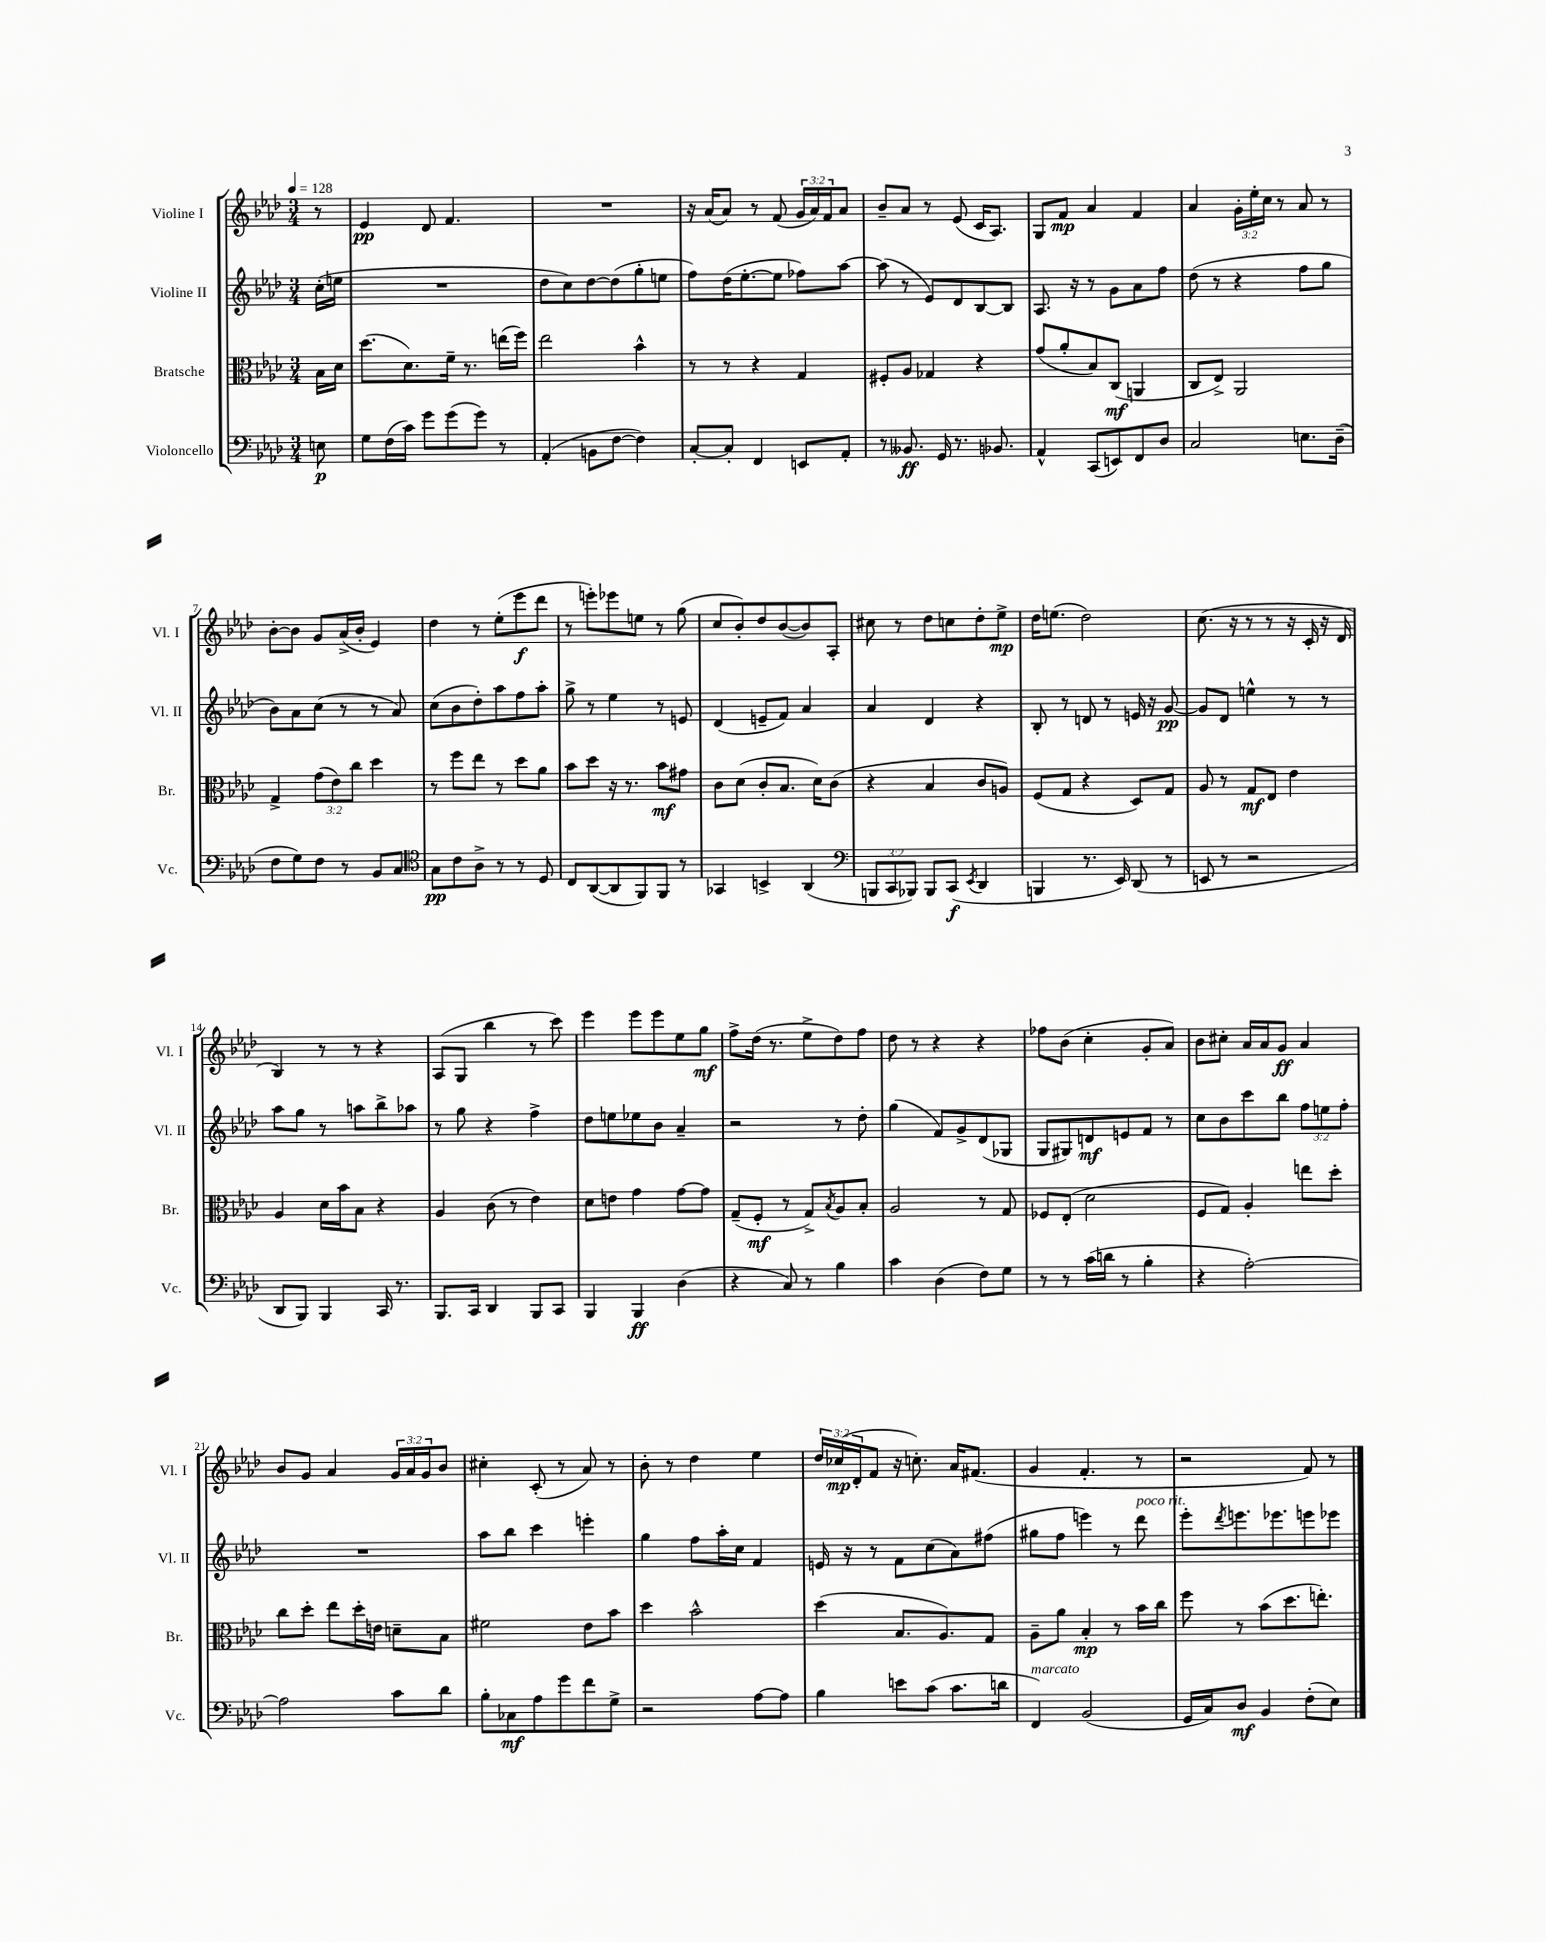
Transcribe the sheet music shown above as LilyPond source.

<<
\new StaffGroup <<
\new Staff = "s0" \with { instrumentName = "Violine I" shortInstrumentName = "Vl. I" } {
    \clef treble \key aes \major \numericTimeSignature \time 3/4 \override Staff.TupletNumber.text = #tuplet-number::calc-fraction-text \partial 8 \tempo 4 = 128
    r8 |
    ees'4\pp des'8 f'4. |
    R2. |
    r16 aes'16( aes'8) r8 f'8( \tuplet 3/2 { g'16 aes'16) f'16 } aes'8 |
    bes'8-- aes'8 r8 ees'8( c'16 aes8.) |
    g8 f'8\mp aes'4 f'4 |
    aes'4 \tuplet 3/2 { g'16-. ees''16-. c''16 } r8 aes'8 r8 |
    bes'8~-. bes'8 g'8 aes'16->( bes'16-. ees'4) |
    des''4 r8 ees''8-.( ees'''8\f des'''8 |
    r8 e'''8-.) ees'''8 e''8 r8 g''8( |
    c''8 bes'8-.) des''8 bes'8~( bes'8) aes8-. |
    cis''8 r8 des''8 c''8 des''8-. ees''8->\mp |
    des''16 e''8.( des''2) |
    c''8.( r16 r8 r8 r16 c'16-. r16 des'16 |
    bes4) r8 r8 r4 |
    aes8( g8 bes''4 r8 c'''8) |
    ees'''4 ees'''8 ees'''8 ees''8 g''8\mf |
    f''8-> des''16( r8. ees''8-> des''8) f''8 |
    des''8 r8 r4 r4 |
    fes''8 bes'8( c''4-. g'8-. aes'8) |
    bes'8 cis''8-. aes'16 aes'16 g'8\ff aes'4 |
    bes'8 g'8 aes'4 \tuplet 3/2 { g'16 aes'16 g'16 } bes'8 |
    cis''4-. c'8-.( r8 aes'8) r8 |
    bes'8-. r8 des''4 ees''4 |
    \tuplet 3/2 { des''16 ces''16\mp( des'16-. } f'8 r16 c''8.-.) aes'16 fis'8.( |
    g'4 f'4.-. r8 |
    r2 f'8) r8 \bar "|." |
}
\new Staff = "s1" \with { instrumentName = "Violine II" shortInstrumentName = "Vl. II" } {
    \clef treble \key aes \major \numericTimeSignature \time 3/4 \override Staff.TupletNumber.text = #tuplet-number::calc-fraction-text \partial 8
    c''16-.( e''16 |
    R2. |
    des''8 c''8) des''8~ des''8( g''8-. e''8 |
    f''8) des''16( ees''8.~-. ees''8 fes''8) aes''8~ |
    aes''8( r8 ees'8) des'8 bes8~ bes8 |
    aes8. r16 r8 g'8 aes'8 f''8 |
    des''8( r8 r4 f''8 g''8 |
    bes'8) aes'8 c''8( r8 r8 aes'8) |
    c''8( bes'8 des''8-.) aes''8 f''8 aes''8-. |
    g''8-> r8 ees''4 r8 e'8 |
    des'4( e'8-- f'8) aes'4 |
    aes'4 des'4 r4 |
    bes8-. r8 d'8 r8 e'16 r16 g'8~\pp |
    g'8 des'8 e''4-^ r8 r8 |
    aes''8 g''8 r8 a''8 bes''8-> aes''8 |
    r8 g''8 r4 f''4-> |
    des''8 e''8 ees''8 bes'8 aes'4-- |
    r2 r8 des''8-. |
    g''4( f'8) g'8-> des'8( ges8 |
    g8 gis8) d'8\mf e'8 f'8 r8 |
    c''8 bes'8 c'''8 bes''8 \tuplet 3/2 { f''8 e''8 f''8-. } |
    R2. |
    aes''8 bes''8 c'''4 e'''4-. |
    g''4 f''8 aes''16-. c''16 f'4 |
    e'16 r16 r8 f'8 c''8( aes'8) fis''8( |
    gis''8 f''8 e'''4) r8 des'''8^\markup { \italic "poco rit." } |
    ees'''8-. \acciaccatura { des'''8 } e'''8. ees'''8. e'''8 ees'''8 \bar "|." |
}
\new Staff = "s2" \with { instrumentName = "Bratsche" shortInstrumentName = "Br." } {
    \clef alto \key aes \major \numericTimeSignature \time 3/4 \override Staff.TupletNumber.text = #tuplet-number::calc-fraction-text \partial 8
    bes16 des'16 |
    des''8.( des'8.) f'16-- r8. e''16( f''16) |
    ees''2 bes'4-^ |
    r8 r8 r4 g4 |
    fis8-. aes8 ges4 r4 |
    g'8( aes'8-. bes8) c8\mf( a,4 |
    c8 ees8->) aes,2 |
    g4-> \tuplet 3/2 { g'8( ees'8) c''8 } des''4 |
    r8 f''8 ees''8 r8 des''8 aes'8 |
    bes'8 des''8 r16 r8. bes'8\mf gis'8 |
    c'8 des'8( c'8-. bes8. des'16) c'8( |
    r4 bes4 c'8 a8) |
    f8( g8 r4 des8) g8 |
    aes8 r8 g8\mf ees8 ees'4 |
    aes4 des'16 bes'16 bes8 r4 |
    aes4 c'8( r8 ees'4) |
    des'8 e'8 g'4 g'8~ g'8 |
    g8--( f8-.\mf r8 g8->) \acciaccatura { bes8 } aes8 bes8-. |
    aes2 r8 g8 |
    fes8 ees8-.( des'2 |
    f8 g8) aes4-. e''8 des''8-. |
    c''8 des''8-. ees''8 des''16-. e'16 d'8-- bes8 |
    fis'2 ees'8 bes'8 |
    des''4 bes'2-^ |
    des''4( bes8. aes8.) g8 |
    aes8-- aes'8 bes4-.\mp r8 bes'16 c''16 |
    f''8 r8 bes'8( des''8. e''8.-.) \bar "|." |
}
\new Staff = "s3" \with { instrumentName = "Violoncello" shortInstrumentName = "Vc." } {
    \clef bass \key aes \major \numericTimeSignature \time 3/4 \override Staff.TupletNumber.text = #tuplet-number::calc-fraction-text \partial 8
    e8\p |
    g8 f16( c'16) g'8 g'8( g'8) r8 |
    aes,4-.( b,8 f8~ f4) |
    c8~-. c8-. f,4 e,8 aes,8-. |
    r8 beses,8.\ff g,16 r8. bes,8. |
    aes,4-^ c,8( e,8) f,8 des8 |
    c2 e8. des16--( |
    f8 g8) f8 r8 bes,8 c8 |
    \clef tenor g8\pp c'8 aes8-> r8 r8 des8 |
    c8 aes,8~( aes,8 f,8) f,8 r8 |
    ges,4 b,4-> aes,4( |
    \clef bass \tuplet 3/2 { b,,8 c,8 bes,,8) } bes,,8 c,8\f( \acciaccatura { ees,8 } des,4 |
    b,,4 r8. ees,16) des,8( r8 |
    e,8 r8 r2 |
    des,8 bes,,8) bes,,4 c,16 r8. |
    bes,,8. c,16 des,4 bes,,8 c,8 |
    bes,,4 bes,,4\ff des4( |
    r4 c8) r8 bes4 |
    c'4 des4( f8) g8 |
    r8 r8 c'16( d'16 r8 bes4-. |
    r4 aes2~-.) |
    aes2 c'8 des'8 |
    bes8-. ces8\mf aes8 g'8 f'8 g8-> |
    r2 aes8~ aes8 |
    bes4 e'8 c'8( c'8. d'16 |
    f,4^\markup { \italic "marcato" }) bes,2( |
    g,16 c16) des8\mf bes,4 f8-.( ees8) \bar "|." |
}
>>
>>
